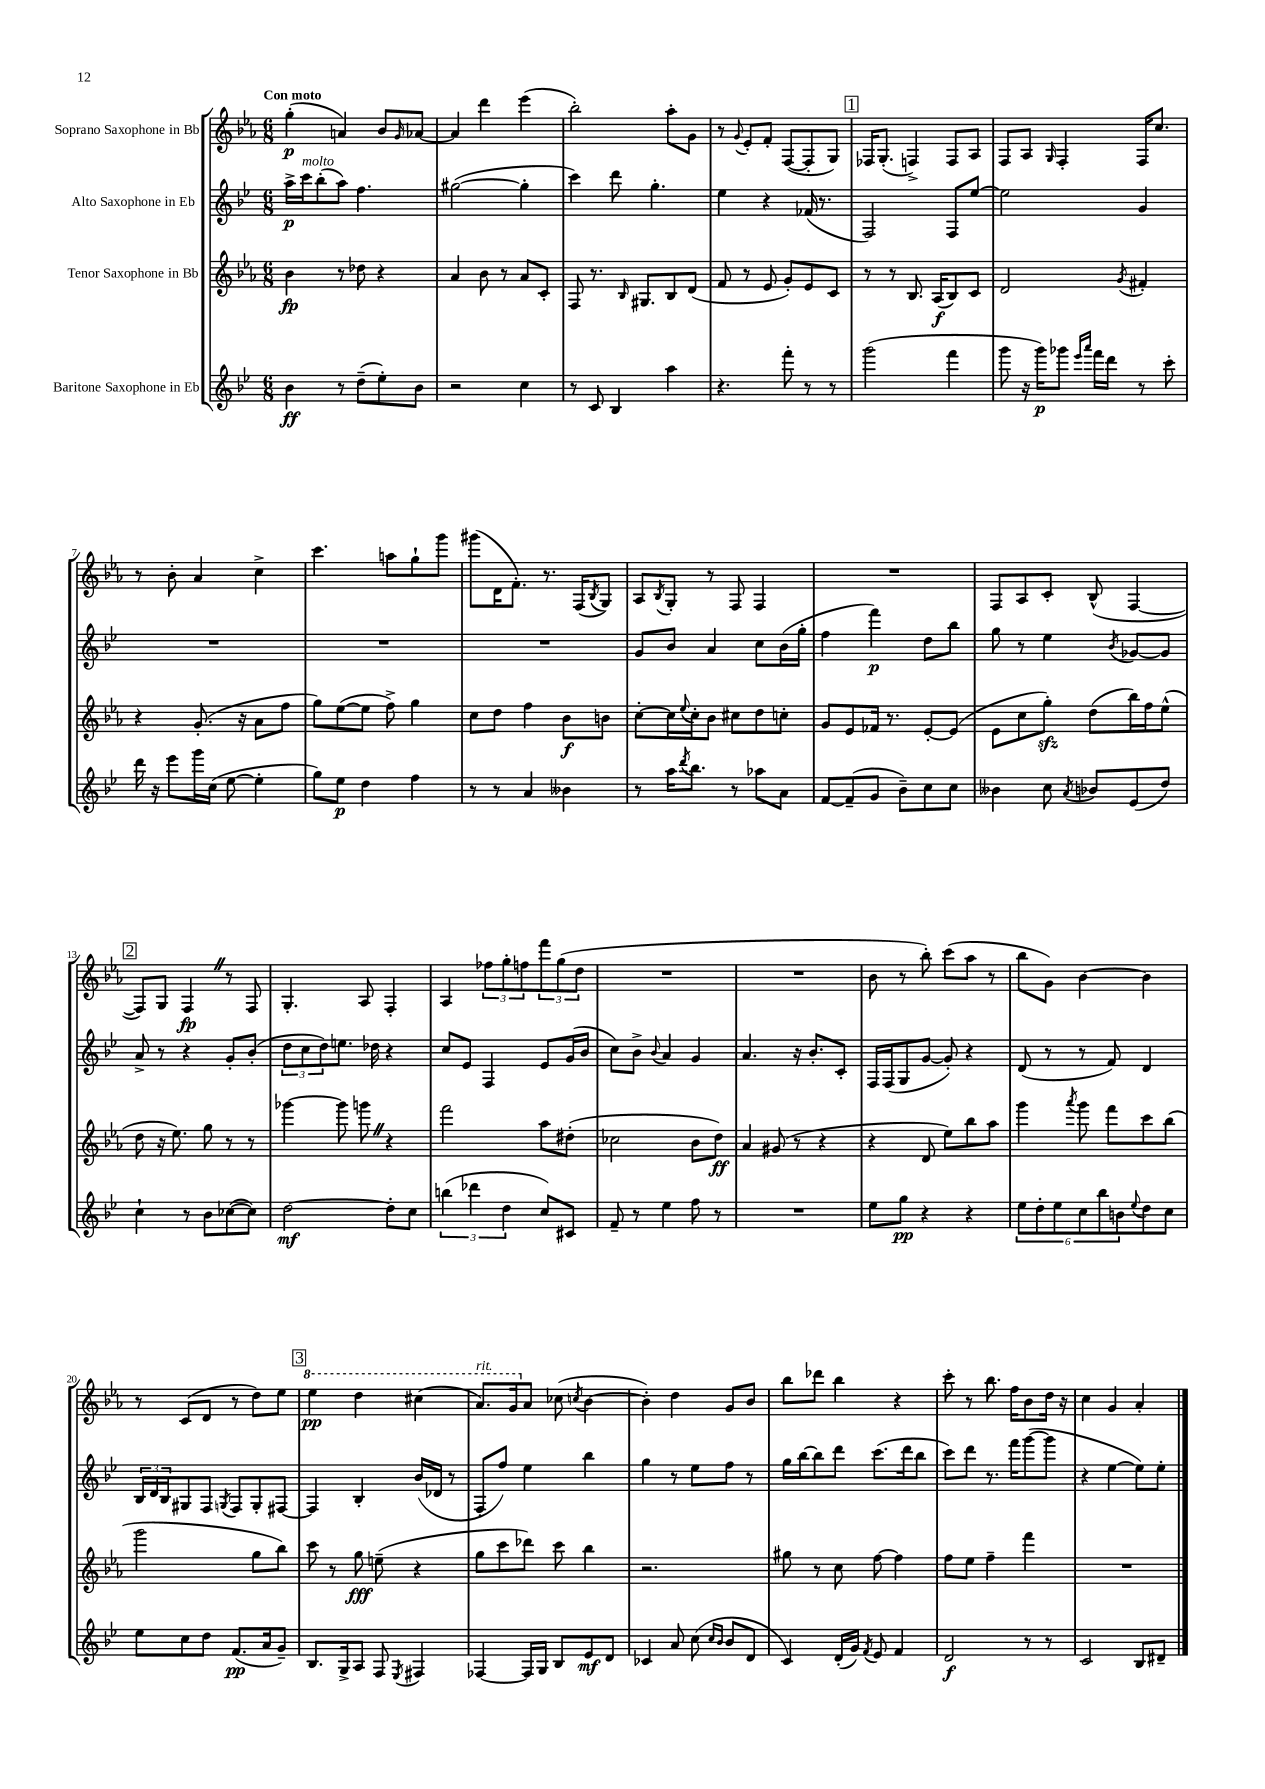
<<
\new StaffGroup <<
\new Staff = "s0" \with { instrumentName = "Soprano Saxophone in Bb" } {
    \clef treble \key ees \major \numericTimeSignature \time 6/8 \tempo "Con moto"
    g''4-.\p( a'4) bes'8 \grace { g'16 } aes'8~ |
    aes'4 d'''4 ees'''4( |
    bes''2-.) aes''8-. g'8 |
    r8 \appoggiatura { g'8 } ees'8-. f'8-. f8~( f8-. g8) |
    \mark \markup { \box "1" } fes16 g8.-.( f4->) f8 aes8 |
    f8 aes8 \grace { g16 } f4-. f16 c''8. |
    r8 bes'8-. aes'4 c''4-> |
    c'''4. a''8 g''8-! g'''8 |
    gis'''8( d'16 f'8.-.) r8. f16( \acciaccatura { bes8 } g8) |
    aes8 \acciaccatura { bes8 } g8-. r8 f8 f4 |
    R2. |
    f8 aes8 c'8-. bes8-^( f4~ |
    \mark \markup { \box "2" } f8) g8 f4\fp \once \override BreathingSign.text = \markup { \musicglyph "scripts.caesura.straight" } \breathe r8 f8 |
    g4.-. aes8 f4-. |
    aes4 \tuplet 3/2 { fes''8 g''8-. f''8 } \tuplet 3/2 { f'''8 g''8( d''8 } |
    R2. |
    R2. |
    bes'8 r8 bes''8-.) c'''8( aes''8 r8 |
    bes''8 g'8) bes'4~ bes'4 |
    r8 c'8( d'8 r8 d''8) ees''8 |
    \mark \markup { \box "3" } \ottava #1 ees'''4\pp d'''4 cis'''4( |
    aes''8.^\markup { \italic "rit." }) g''16 \ottava #0 aes'8 ces''8( \acciaccatura { c''8 } bes'4~ |
    bes'4-.) d''4 g'8 bes'8 |
    bes''8 des'''8 bes''4 r4 |
    c'''8-. r8 bes''8. f''16 bes'8 d''16 r16 |
    c''4 g'4 aes'4-. \bar "|." |
}
\new Staff = "s1" \with { instrumentName = "Alto Saxophone in Eb" } {
    \clef treble \key bes \major \numericTimeSignature \time 6/8
    a''16->\p c'''16^\markup { \italic "molto" } bes''8-.( a''8) f''4. |
    gis''2~( gis''4-. |
    c'''4) d'''8 g''4.-. |
    ees''4 r4 fes'16( r8. |
    \mark \markup { \box "1" } f2) f8 ees''8~ |
    ees''2 g'4 |
    R2. |
    R2. |
    R2. |
    g'8 bes'8 a'4 c''8 bes'16( g''16-. |
    f''4 f'''4\p) d''8 bes''8 |
    g''8 r8 ees''4 \acciaccatura { bes'8 } ges'8~ ges'8 |
    \mark \markup { \box "2" } a'8-> r8 r4 g'8-. bes'8-.( |
    \tuplet 3/2 { d''8 c''8 d''8) } e''8. des''16 r4 |
    c''8 ees'8 f4 ees'8 g'16( bes'16 |
    c''8) bes'8-> \appoggiatura { bes'8 } a'4 g'4 |
    a'4. r16 bes'8.-. c'8-. |
    f16 f16( g8 g'8~ g'8-.) r4 |
    d'8( r8 r8 f'8) d'4 |
    \tuplet 3/2 { bes16 d'16 bes16 } gis8 f8 \acciaccatura { g8 } f8 g8-. fis8~ |
    \mark \markup { \box "3" } fis4 bes4-. bes'16( des'16 r8 |
    f8-. f''8) ees''4 bes''4 |
    g''4 r8 ees''8 f''8 r8 |
    g''16 bes''16~ bes''8 d'''8 c'''8.( d'''16 bes''8 |
    c'''8) d'''8 r8. f'''16 g'''8~( g'''8 |
    r4 ees''4~ ees''8) ees''8-. \bar "|." |
}
\new Staff = "s2" \with { instrumentName = "Tenor Saxophone in Bb" } {
    \clef treble \key ees \major \numericTimeSignature \time 6/8
    bes'4\fp r8 des''8 r4 |
    aes'4 bes'8 r8 aes'8 c'8-. |
    f8 r8. \grace { bes16 } gis8. bes8 d'8( |
    f'8 r8 ees'8 g'8-.) ees'8 c'8 |
    \mark \markup { \box "1" } r8 r8 bes8. aes16\f( bes8) c'8 |
    d'2 \acciaccatura { g'8 } fis'4-. |
    r4 g'8.-.( r16 aes'8 f''8 |
    g''8) ees''8~( ees''8 f''8->) g''4 |
    c''8 d''8 f''4 bes'8\f b'8 |
    c''8~-. c''16 \appoggiatura { ees''8 } c''16-. bes'8 cis''8 d''8 c''8-. |
    g'8 ees'8 fes'16 r8. ees'8~-. ees'8( |
    ees'8 c''8 g''8-.\sfz) d''8( bes''16) f''16 ees''8-^( |
    \mark \markup { \box "2" } d''8 r16 ees''8.) g''8 r8 r8 |
    ges'''4~ ges'''8 g'''8 \once \override BreathingSign.text = \markup { \musicglyph "scripts.caesura.straight" } \breathe r4 |
    f'''2 aes''8 dis''8-.( |
    ces''2 bes'8 d''8\ff) |
    aes'4 gis'8( r8 r4 |
    r4 d'8 ees''8) bes''8 aes''8 |
    g'''4 \acciaccatura { aes'''8 } g'''8 f'''8 c'''8 bes''8( |
    g'''2 g''8 bes''8) |
    \mark \markup { \box "3" } c'''8 r8 g''8\fff e''8--( r4 |
    g''8 c'''8 des'''8) c'''8 bes''4 |
    r2. |
    gis''8 r8 c''8 f''8~ f''4 |
    f''8 ees''8 f''4-- f'''4 |
    R2. \bar "|." |
}
\new Staff = "s3" \with { instrumentName = "Baritone Saxophone in Eb" } {
    \clef treble \key bes \major \numericTimeSignature \time 6/8
    bes'4\ff r8 d''8--( ees''8-.) bes'8 |
    r2 c''4 |
    r8 c'8 bes4 a''4 |
    r4. f'''8-. r8 r8 |
    \mark \markup { \box "1" } g'''2( f'''4 |
    g'''8 r16 g'''16\p) ges'''8 \grace { ees'''16 a'''16 } f'''16 d'''16 r8 c'''8-. |
    d'''16 r16 ees'''8 g'''16 c''16( ees''8~ ees''4-. |
    g''8) ees''8\p d''4 f''4 |
    r8 r8 a'4 beses'4 |
    r8 a''16 \acciaccatura { d'''8 } bes''8. r8 aes''8 a'8 |
    f'8~ f'8--( g'8 bes'8--) c''8 c''8 |
    beses'4 c''8 \acciaccatura { a'8 } bes'8 ees'8( d''8) |
    \mark \markup { \box "2" } c''4-! r8 bes'8 ces''8~( ces''8) |
    d''2~\mf d''8-. c''8 |
    \tuplet 3/2 { b''4( des'''4 d''4 } c''8) cis'8 |
    f'8-- r8 ees''4 f''8 r8 |
    R2. |
    ees''8 g''8\pp r4 r4 |
    \tuplet 6/4 { ees''8 d''8-. ees''8 c''8 bes''8 b'8 } \appoggiatura { ees''8 } d''8 c''8 |
    ees''8 c''8 d''8 f'8.\pp( a'16 g'8--) |
    \mark \markup { \box "3" } bes8. g16-> a8 f8 \acciaccatura { ees8 } fis4 |
    fes4~ fes16 g16 bes8 ees'8\mf d'8 |
    ces'4 a'8 c''8( \grace { c''16 bes'16 } bes'8 d'8 |
    c'4) d'16-.( g'16) \acciaccatura { f'8 } ees'8 f'4 |
    d'2\f r8 r8 |
    c'2 bes8 dis'8-- \bar "|." |
}
>>
>>
